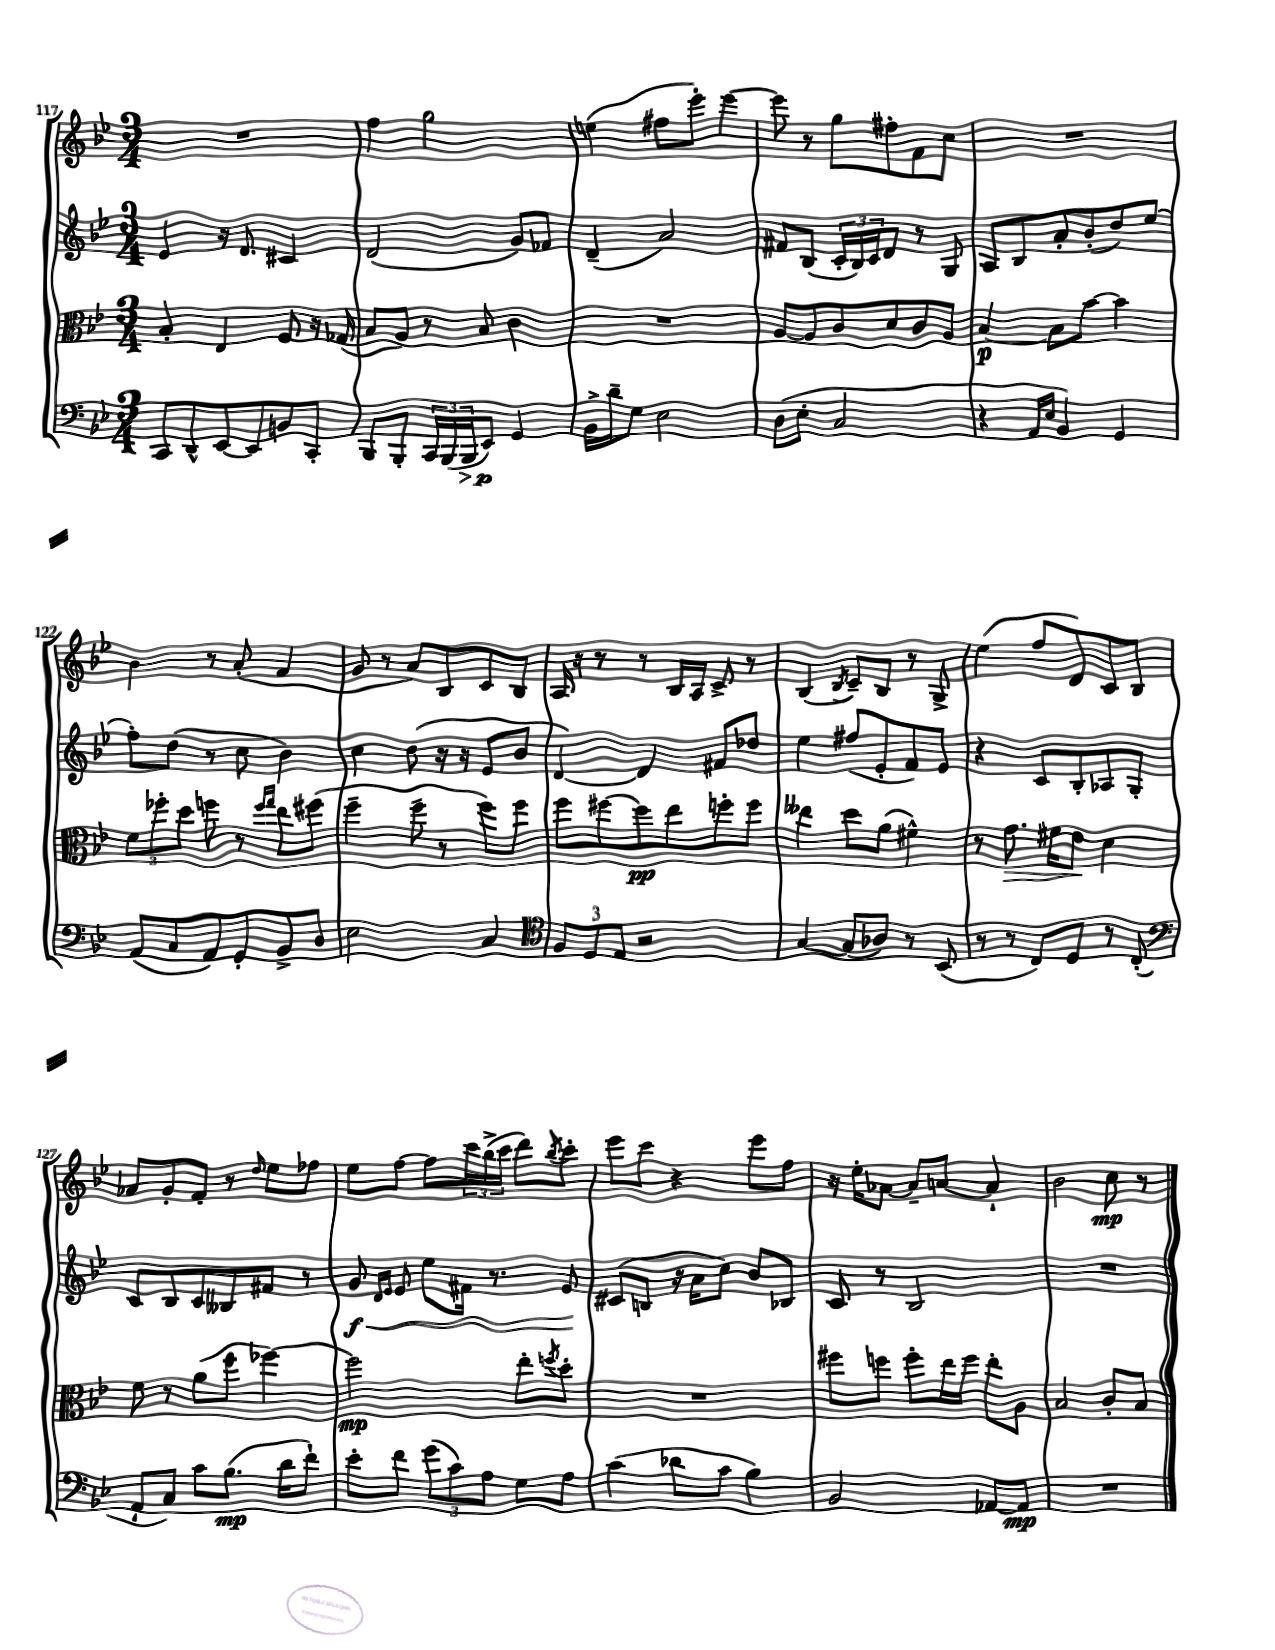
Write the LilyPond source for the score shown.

<<
\new StaffGroup <<
\new Staff = "s0" {
    \clef treble \key bes \major \numericTimeSignature \time 3/4
    R2. |
    f''4 g''2 |
    e''4( fis''8 ees'''8-.) ees'''4~ |
    ees'''8 r8 g''8 fis''8-. f'8 c''8 |
    R2. |
    bes'4 r8 a'8-.( f'4 |
    g'8 r8 a'8) bes8 c'8 bes8 |
    a16 r16 r8 r8 bes16 a16 c'8-> r8 |
    bes4( \acciaccatura { bes8 } c'8--) bes8 r8 g8-> |
    ees''4( f''8 d'8) c'8 bes8 |
    aes'8 g'8-. f'8-. r8 \grace { d''16 } ees''8 fes''8 |
    ees''8 f''8~ f''8 \tuplet 3/2 { c'''16 bes''16->( c'''16 } d'''8) \acciaccatura { bes''8 } c'''8-. |
    ees'''8 c'''8 r4 ees'''8 f''8 |
    r16 ees''16-. aes'8~ aes'8-- a'8~ a'4-! |
    bes'2 c''8\mp r8 \bar "|." |
}
\new Staff = "s1" {
    \clef treble \key bes \major \numericTimeSignature \time 3/4
    ees'4 r16 d'8. cis'4 |
    d'2( g'8) fes'8 |
    d'4--( a'2) |
    fis'8 bes8( \tuplet 3/2 { c'16-. bes16) c'16 } d'8 r8 g8 |
    a8 bes8 a'8-. bes'8-.( d''8) ees''8( |
    f''8-.) d''8( r8 c''8 bes'4) |
    c''4 d''8( r16 r16 ees'8 bes'8 |
    d'4~) d'4 fis'8 des''8 |
    ees''4 fis''8( ees'8-. f'8) ees'8 |
    r4 c'8 bes8-. aes8 g8-. |
    c'8 bes8 c'8 beses8 fis'8 r8 |
    g'8\f\< \grace { d'16 ees'16 } ees'8 ees''8 fis'16 r8. ees'8\! |
    cis'8( b8 r16 a'16 c''8) bes'8 bes8 |
    c'8 r8 bes2 |
    R2. \bar "|." |
}
\new Staff = "s2" {
    \clef alto \key bes \major \numericTimeSignature \time 3/4
    bes4-. ees4 f8 r16 ges16( |
    bes8 a8) r8 bes8 c'4 |
    R2. |
    a8~ a8 c'8 d'8 c'8 a8 |
    bes4~\p bes8 bes'8~ bes'4 |
    \tuplet 3/2 { f'8 fes''8-. d''8 } f''8 r8 \grace { f''16 g''16 } ees''8 fis''8( |
    f''4-- f''8-- r8 f''8) f''8 |
    f''8 fis''8~ fis''8\pp ees''8 f''8-. f''8 |
    eeses''4 d''8 a'8( fis'4-^) |
    r8 g'8.\> fis'16 ees'8\! d'4 |
    f'8 r8 a'8( f''8 fes''4~) |
    fes''2\mp ees''8-. \acciaccatura { f''8 } d''8-. |
    R2. |
    fis''8 f''8 f''8-. ees''16 f''16 ees''8-. a8 |
    bes2 c'8-. bes8 \bar "|." |
}
\new Staff = "s3" {
    \clef bass \key bes \major \numericTimeSignature \time 3/4
    c,8 d,8-^ ees,8~ ees,8 b,8 c,8-. |
    bes,,8 bes,,8-. \tuplet 3/2 { c,16 bes,,16( bes,,16\> } ees,8\p\!) g,4 |
    bes,16-> d'16-- g8 ees2 |
    d8( ees8-. c2 |
    r4 \grace { a,16 ees16 } bes,4) g,4 |
    a,8( c8 a,8) g,8-. bes,8-> d8 |
    ees2 c4 |
    \clef tenor \tuplet 3/2 { f8 d8 ees8 } r2 |
    g4~ g8( aes8) r8 bes,8( |
    r8 r8 c8) d8 r8 c8-.( |
    \clef bass a,8-! c8) c'8 bes8.\mp( d'16 f'8-!) |
    ees'8-. f'8 \tuplet 3/2 { g'8( c'8) a8 } g8 a8 |
    c'4( des'8 c'8 bes4) |
    bes,2 aes,8~ aes,8\mp |
    R2. \bar "|." |
}
>>
>>
\layout { \context { \Score currentBarNumber = #117 } }
